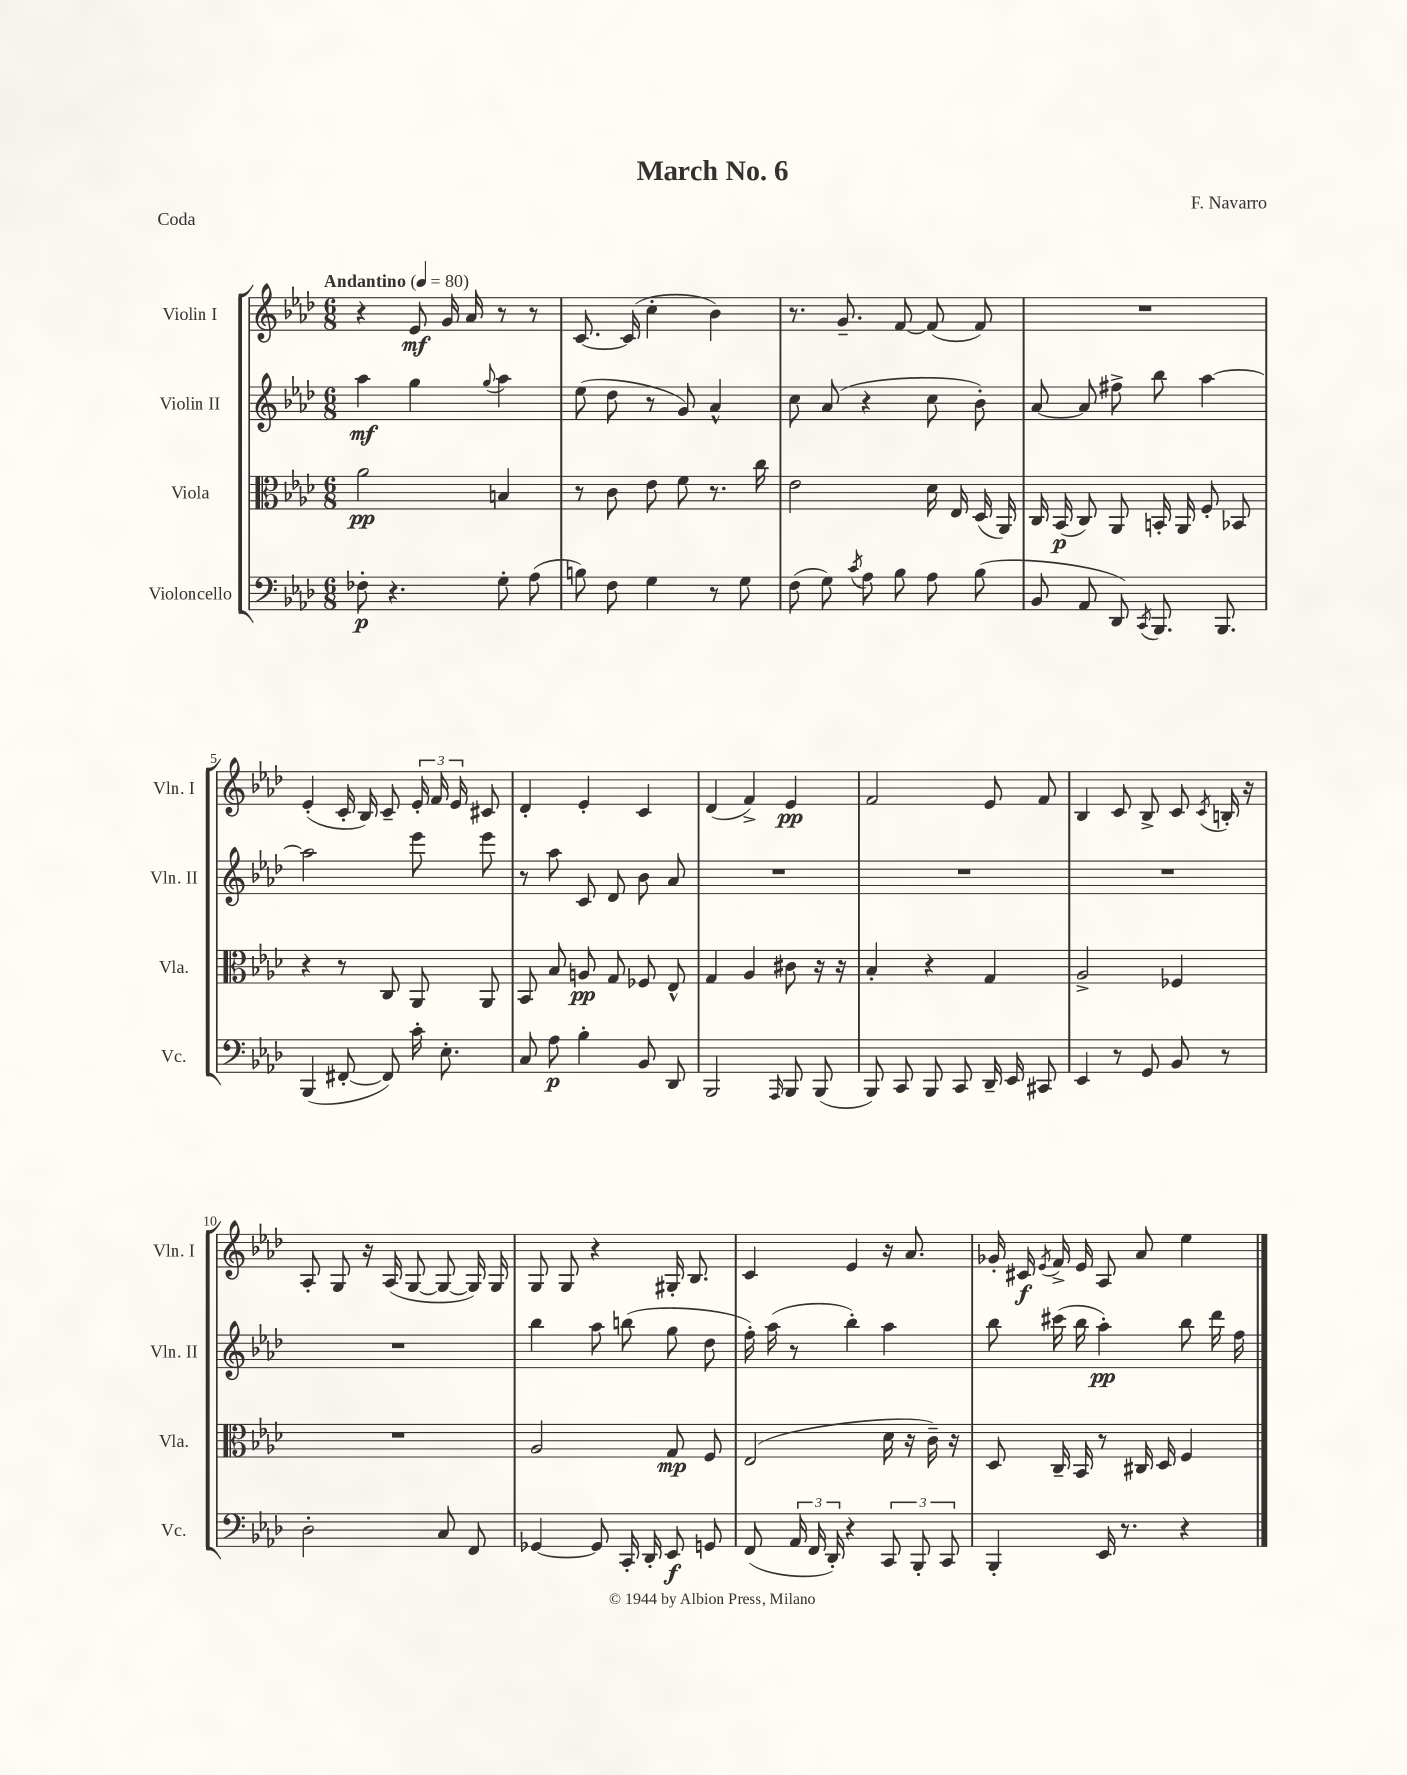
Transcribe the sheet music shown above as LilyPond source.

\header { title = "March No. 6" composer = "F. Navarro" piece = "Coda" }
<<
\new StaffGroup <<
\new Staff = "s0" \with { instrumentName = "Violin I" shortInstrumentName = "Vln. I" } {
    \clef treble \key aes \major \numericTimeSignature \time 6/8 \tempo "Andantino" 4 = 80
    \autoBeamOff r4 ees'8\mf g'16 aes'16 r8 r8 |
    c'8.~ c'16( c''4-. bes'4) |
    r8. g'8.-- f'8~ f'8( f'8) |
    R2. |
    ees'4-.( c'16-. bes16) c'8-- \tuplet 3/2 { ees'16-. f'16 ees'16 } cis'8 |
    des'4-. ees'4-. c'4 |
    des'4( f'4->) ees'4\pp |
    f'2 ees'8 f'8 |
    bes4 c'8 bes8-> c'8 \acciaccatura { c'8 } b16-. r16 |
    aes8-. g8 r16 aes16( g8~ g8~ g16) g16 |
    g8 g8 r4 gis16-. bes8. |
    c'4 ees'4 r16 aes'8. |
    ges'16-. cis'16\f \acciaccatura { ees'8 } f'16-> ees'16 aes8 aes'8 ees''4 \bar "|." |
}
\new Staff = "s1" \with { instrumentName = "Violin II" shortInstrumentName = "Vln. II" } {
    \clef treble \key aes \major \numericTimeSignature \time 6/8
    \autoBeamOff aes''4\mf g''4 \appoggiatura { g''8 } aes''4 |
    ees''8( des''8 r8 g'8) aes'4-^ |
    c''8 aes'8( r4 c''8 bes'8-.) |
    aes'8~ aes'8 fis''8-> bes''8 aes''4~ |
    aes''2 ees'''8 ees'''8 |
    r8 aes''8 c'8 des'8 bes'8 aes'8 |
    R2. |
    R2. |
    R2. |
    R2. |
    bes''4 aes''8 b''8( g''8 des''8 |
    f''16-.) aes''16( r8 bes''4-.) aes''4 |
    bes''8 cis'''16( bes''16 aes''4-.\pp) bes''8 des'''16 f''16 \bar "|." |
}
\new Staff = "s2" \with { instrumentName = "Viola" shortInstrumentName = "Vla." } {
    \clef alto \key aes \major \numericTimeSignature \time 6/8
    \autoBeamOff aes'2\pp b4 |
    r8 c'8 ees'8 f'8 r8. c''16 |
    ees'2 des'16 ees16 des16( aes,16) |
    c16 bes,16\p( c8) aes,8 b,16-. aes,16 f8-. bes,8 |
    r4 r8 c8 aes,8 aes,8 |
    bes,8 bes8 a8\pp g8 fes8 ees8-^ |
    g4 aes4 cis'8 r16 r16 |
    bes4-. r4 g4 |
    aes2-> fes4 |
    R2. |
    aes2 g8\mp f8 |
    ees2( des'16 r16 c'16--) r16 |
    des8 c16-- bes,16 r8 cis16 des16 f4 \bar "|." |
}
\new Staff = "s3" \with { instrumentName = "Violoncello" shortInstrumentName = "Vc." } {
    \clef bass \key aes \major \numericTimeSignature \time 6/8
    \autoBeamOff fes8-.\p r4. g8-. aes8( |
    b8) f8 g4 r8 g8 |
    f8( g8) \acciaccatura { c'8 } aes8 bes8 aes8 bes8( |
    bes,8 aes,8 des,8) \acciaccatura { c,8 } bes,,8. bes,,8. |
    bes,,4( fis,8~-. fis,8) c'16-. ees8.-. |
    c8 aes8\p bes4-. bes,8 des,8 |
    bes,,2 \grace { aes,,16 } bes,,8 bes,,8( |
    bes,,8) c,8 bes,,8 c,8 des,16-- ees,16 cis,8 |
    ees,4 r8 g,8 bes,8 r8 |
    des2-. c8 f,8 |
    ges,4~ ges,8 c,16-. des,16-. ees,8\f g,8 |
    f,8( \tuplet 3/2 { aes,16 f,16 des,16-.) } r4 \tuplet 3/2 { c,8 bes,,8-. c,8 } |
    bes,,4-. ees,16 r8. r4 \bar "|." |
}
>>
>>
